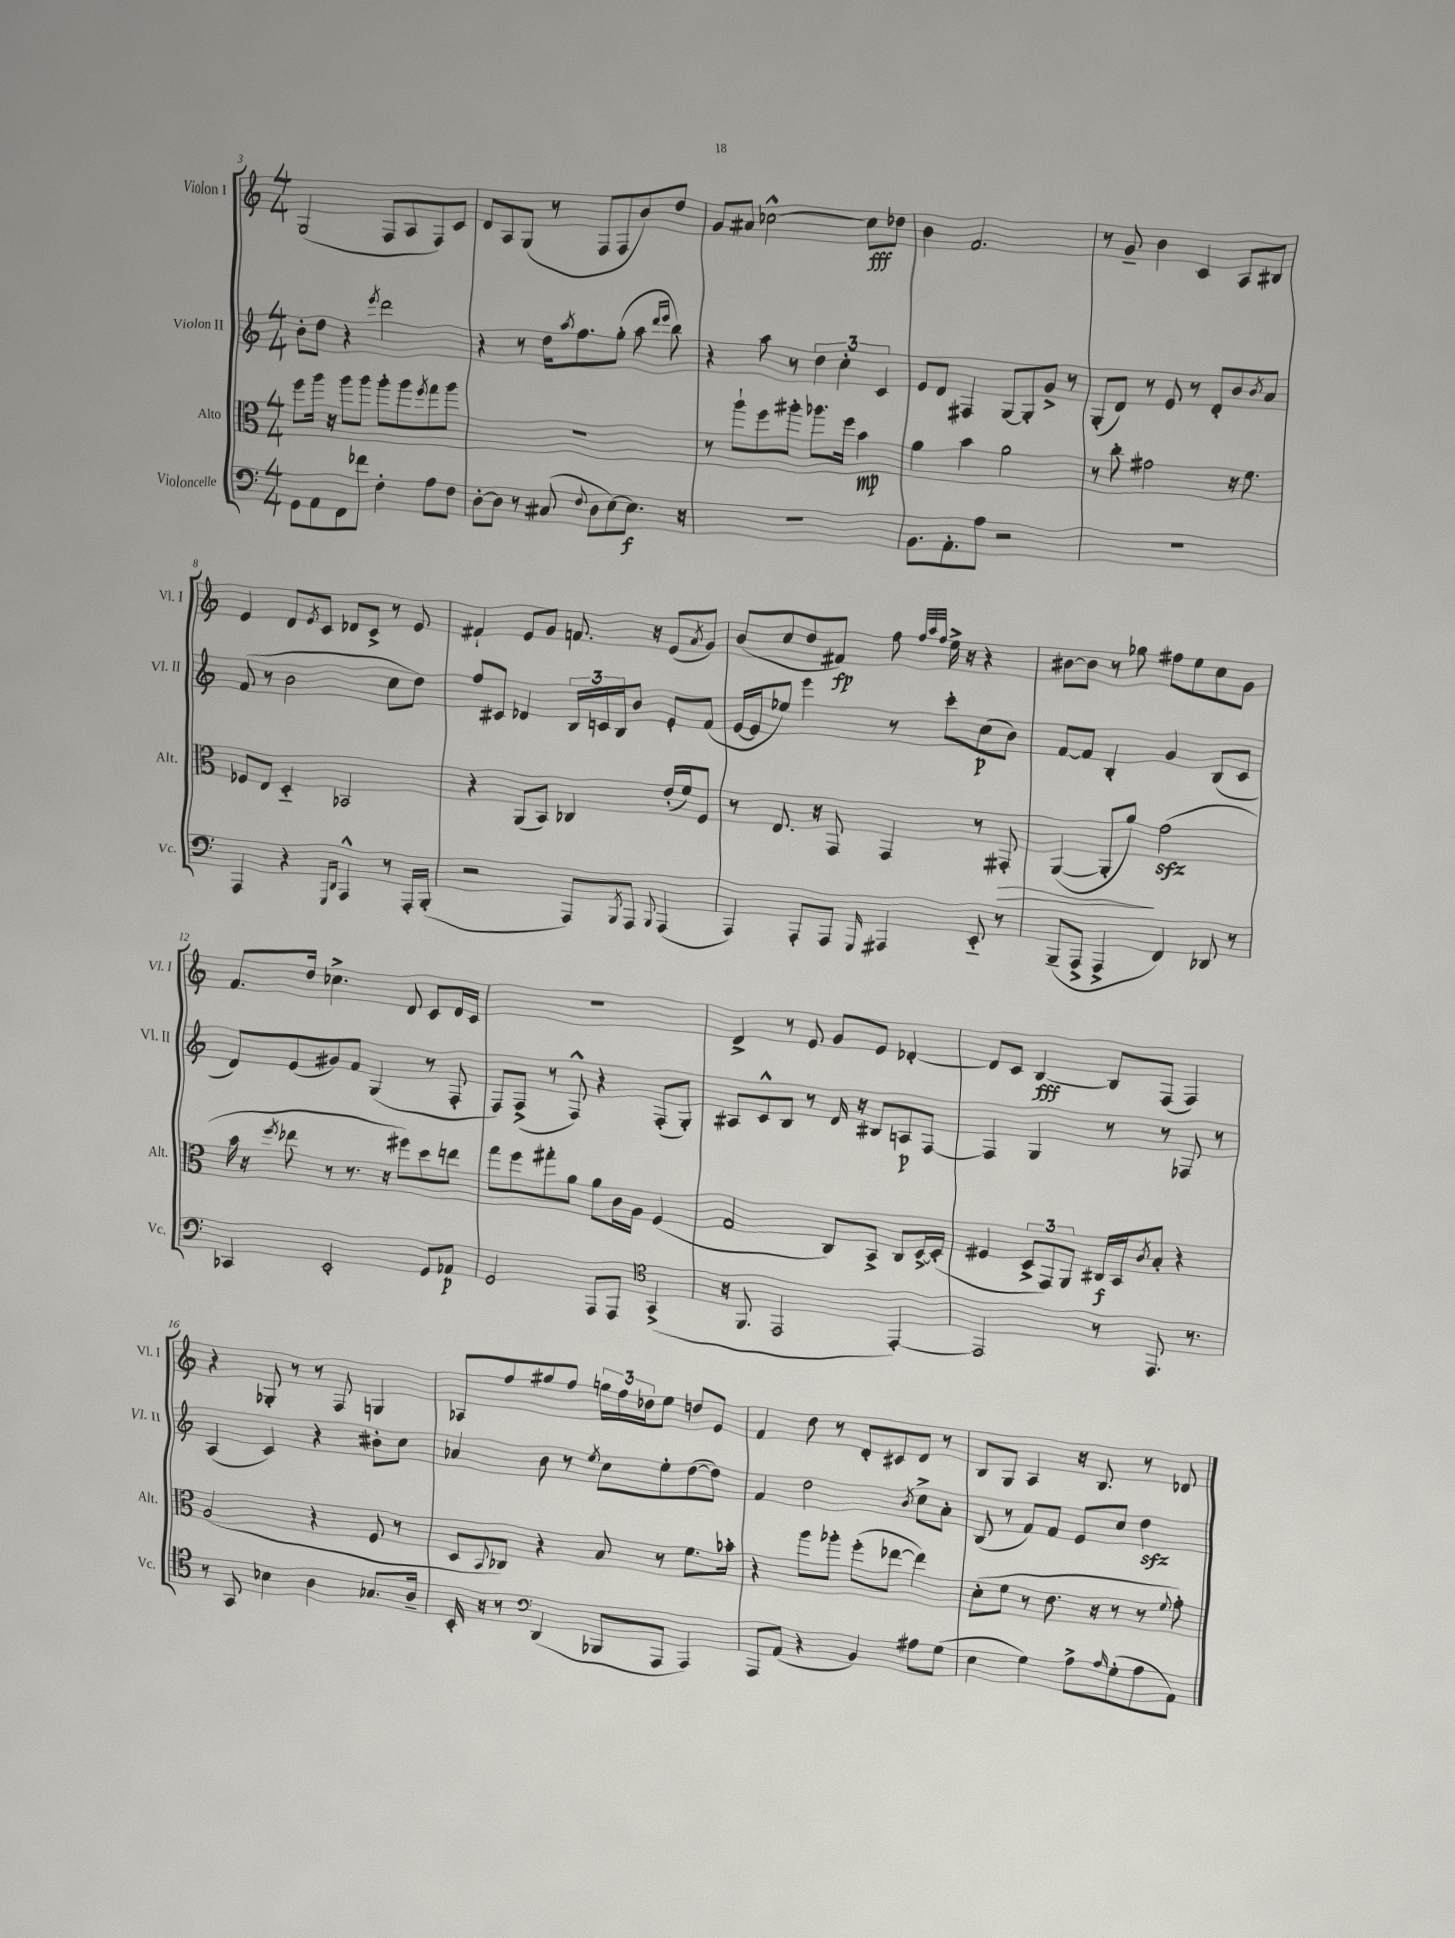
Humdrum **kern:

**kern	**kern	**kern	**kern
*staff4	*staff3	*staff2	*staff1
*clefF4	*clefC3	*clefG2	*clefG2
*k[]	*k[]	*k[]	*k[]
*M4/4	*M4/4	*M4/4	*M4/4
8GG\L	8ff\L	8b'\L	(2G/
8AA\	16aa\Jk	8dd\J	.
.	16r	.	.
8FF\	8aa\L	4r	.
8f-\J	8aa\J	.	.
.	.	8qeee/	.
4F'\	8aa'\L	2ddd\	8F/L
.	8aa\	.	8A/
.	8qff/	.	.
8A\L	8gg\	.	8F/)
8F\J	8aa\J	.	8c/J
=	=	=	=
[8D'\L	1r	4r	8d/L
8D\]J	.	.	8A/
8r	.	8r	(8G/J
(8C#/	.	16dd\LK	8r
.	.	8qaa/	.
.	.	8.ff\	.
8qqF/	.	.	.
8D\L	.	.	8F/L
[8E\)	.	(8gg'\J	8F/
8.E\]J	.	8aa\	8b/)
.	.	16qqddd/LL	.
.	.	16qqeee/JJ	.
.	.	8bb\)	8dd/J
16r	.	.	.
=	=	=	=
1r	8r	4r	8g/L
.	8aa`\L	.	8a#/J
.	8ff\	8aa\	[2cc-^^\
.	8aa#'\J	8r	.
.	8.aa-\L	6dd\	.
.	.	6cc'\	.
.	16ff\Jk	.	.
.	4b\	.	8cc-\]L
.	.	6c/	.
.	.	.	8dd-\J
=	=	=	=
8.BB\L	4a\	8e/L	4b\
.	.	8d/J	.
8.AA'\	.	.	.
.	4b\	4F#/	2.f/
8A\J	.	.	.
2r	2a\	[8G/L	.
.	.	8G'/]	.
.	.	8g^/J	.
.	.	8r	.
=	=	=	=
1r	8r	(8G'/L	8r
.	8cc'\	8d/J)	8g~/
.	2g#\	8r	4b\
.	.	8e/	.
.	.	8r	4c/
.	.	8d'/L	.
.	16r	8b/	8A/L
.	8.f\	.	.
.	.	8qb/	.
.	.	8a/J	8B#/J
=	=	=	=
4AAA/	8F-/L	(8f/	4e/
.	8E/J	8r	.
4r	4D'~/	2b\	8d/L
.	.	.	8qe/
.	.	.	8c/J
16qqGGG/LL	.	.	.
16qqDD/JJ	.	.	.
4AAA^^/	2BB-/	.	8d-/L
.	.	.	8c^/J
8r	.	8cc\L	8r
16AAA'/LL	.	8dd\J)	8e/
(16BBB'/JJ	.	.	.
=	=	=	=
2r	4r	8ff/L	4f#`/
.	.	8c#/J	.
.	(8AA/L	4d-/	8e/L
.	8BB/J)	.	8g/J
8AAA/L)	4C-/	24B/LL	8.f/
.	.	24c/	.
.	.	24B/J	.
8qBBB/	.	.	.
8AAA/J	.	8b/J	.
.	.	.	16r
8qqBBB/	.	.	.
(4AAA/	(16e'/LL	8e'/L	(8e/L
.	16f/J)	.	.
.	.	.	8qa/
.	8F/J	(8f/J	8g/J)
=	=	=	=
4AAA/)	8r	[16e/LL	(8b/L
.	.	16e/]J	.
.	8.E/	8ee-/J)	8cc/
8AAA'/L	.	4eee\	8dd/
.	16r	.	.
8AAA/J	8GG/	.	8f#/J)
16qqGGG/	.	.	.
4AAA#/	4GG/	8r	8ff\
.	.	.	32qqff/LLL
.	.	.	32qqaa/
.	.	.	32qqff/JJJ
.	.	8ccc'\L	16ee^\
.	.	.	16r
8EE'~/	8r	(8cc\	4r
8r	8GG#'/	8b\J)	.
=	=	=	=
(8BBB~/L	([4AA/	[8f/L	[8b#\L
8AAA^/J	.	8f/]J	8b#\]J
4AAA^/	8AA'/]L	4B'/	8r
.	8a/J)	.	8gg-\
4FF/)	(2g\	4g/	8ff#\L
.	.	.	8ee\
8DD-/	.	(8B/L	8cc\
8r	.	8c/J	8g\J
=	=	=	=
4CC-/	16b\	8d/L)	8.f/L
.	16r	.	.
.	8qff/	.	.
.	8ee-\	(8e/	.
.	.	.	16dd/Jk
2EE'/	8r	8g#/)	4.cc-^\
.	8.r	8f/J	.
.	.	(4G/	.
.	16r	.	.
.	8ff#\L)	.	8d/
8GG/L	8dd\	8r	8c/L
8AA-/J	8ee\J	8F'/	16d/L
.	.	.	16c/JJ
=	=	=	=
2GG/	8gg\L	8F/L)	1r
.	8ff\	(8F^/J	.
.	8gg#'\	8r	.
.	8a\J	8F^^/)	.
8AAA/L	8a\L	4r	.
8AAA/J	16c\L	.	.
.	16A\JJ	.	.
*clefC4	*	*	*
(4GG^/	(4F/	(8F'/L	.
.	.	8G'/J)	.
=	=	=	=
16r	2G/	8A#/L	4d^/
8.FF/	.	.	.
.	.	8c^^/	.
2EE/	.	8B/J	8r
.	.	8r	8e/
.	8C/L)	16d/	8g/L
.	.	16r	.
.	8BB^/J	8B#/L	8e/J
[4EE'/)	8C/L	8A/	[4d-'/
.	[16D^/L	[8F/J	.
.	(16D'/]JJ	.	.
=	=	=	=
2EE/]	4F#/	4F/]	8d-/]L
.	.	.	8c/J
.	12D^/L	4G/	[4B/
.	12GG/)	.	.
.	12AA/J	.	.
8r	16C#/LL	8r	8B/]L
.	16BB/J	.	.
.	8qc/	.	.
8.EE/	8B'/J	8r	(8F/J
.	4r	8F-/	4F/)
8.r	.	.	.
.	.	8r	.
=	=	=	=
8r	(2A/	(4A/	4r
8GG/	.	.	.
4B-\	.	4c/)	8G-'/
.	.	.	8r
4A\	4r	4r	8r
.	.	.	8F/
8.G-/L	8F/	8b#'\L	4G/
.	8r	8cc\J	.
16A~/Jk	.	.	.
=	=	=	=
16BB'/	8D/L	4a-/	8A-/L
16r	.	.	.
.	8qqBB/	.	.
8r	8C-/J)	.	8ff/
*clefF4	*	*	*
(4DD/	4r	8b\	8gg#/
.	.	8r	8ff/J
.	.	8qee/	.
8BBB-/L	8B/	8cc\L	24gg\LL
.	.	.	24ff\
.	.	.	24dd-\J
8AAA/J	8r	8ee'\	8ee\J
4AAA/)	8.f\L	([8dd\	8dd/L
.	.	8dd\]J)	8e/J
.	16b-'\Jk	.	.
=	=	=	=
8AAA/L	4r	4f/	4f/
(8AA/J	.	.	.
4r	8aa\L	2dd\	8dd\
.	8aa-'\J	.	8r
4BB/)	(8ff'\L	.	8d'/L
.	[8ee-\J	.	8c#/
.	.	8qb/	.
8A#\L	4ee-\])	8cc^\L	8d/J
(8G\J	.	8a'\J	8r
=	=	=	=
4E\	(8d'\L	(8B/	8B/L
.	8f\J	8r	8G/J
4G\)	8r	8f/L)	4A/
.	8.e\	8f/J	.
8A^\L	.	8e/L	16r
.	16r	.	8.B/
16qqA/	.	.	.
(8G'\	8r	8cc/J	.
8A\	8r	4dd\	8r
.	8qqf/	.	.
8AA\J)	8g'\)	.	8d-/
==	==	==	==
*-	*-	*-	*-
